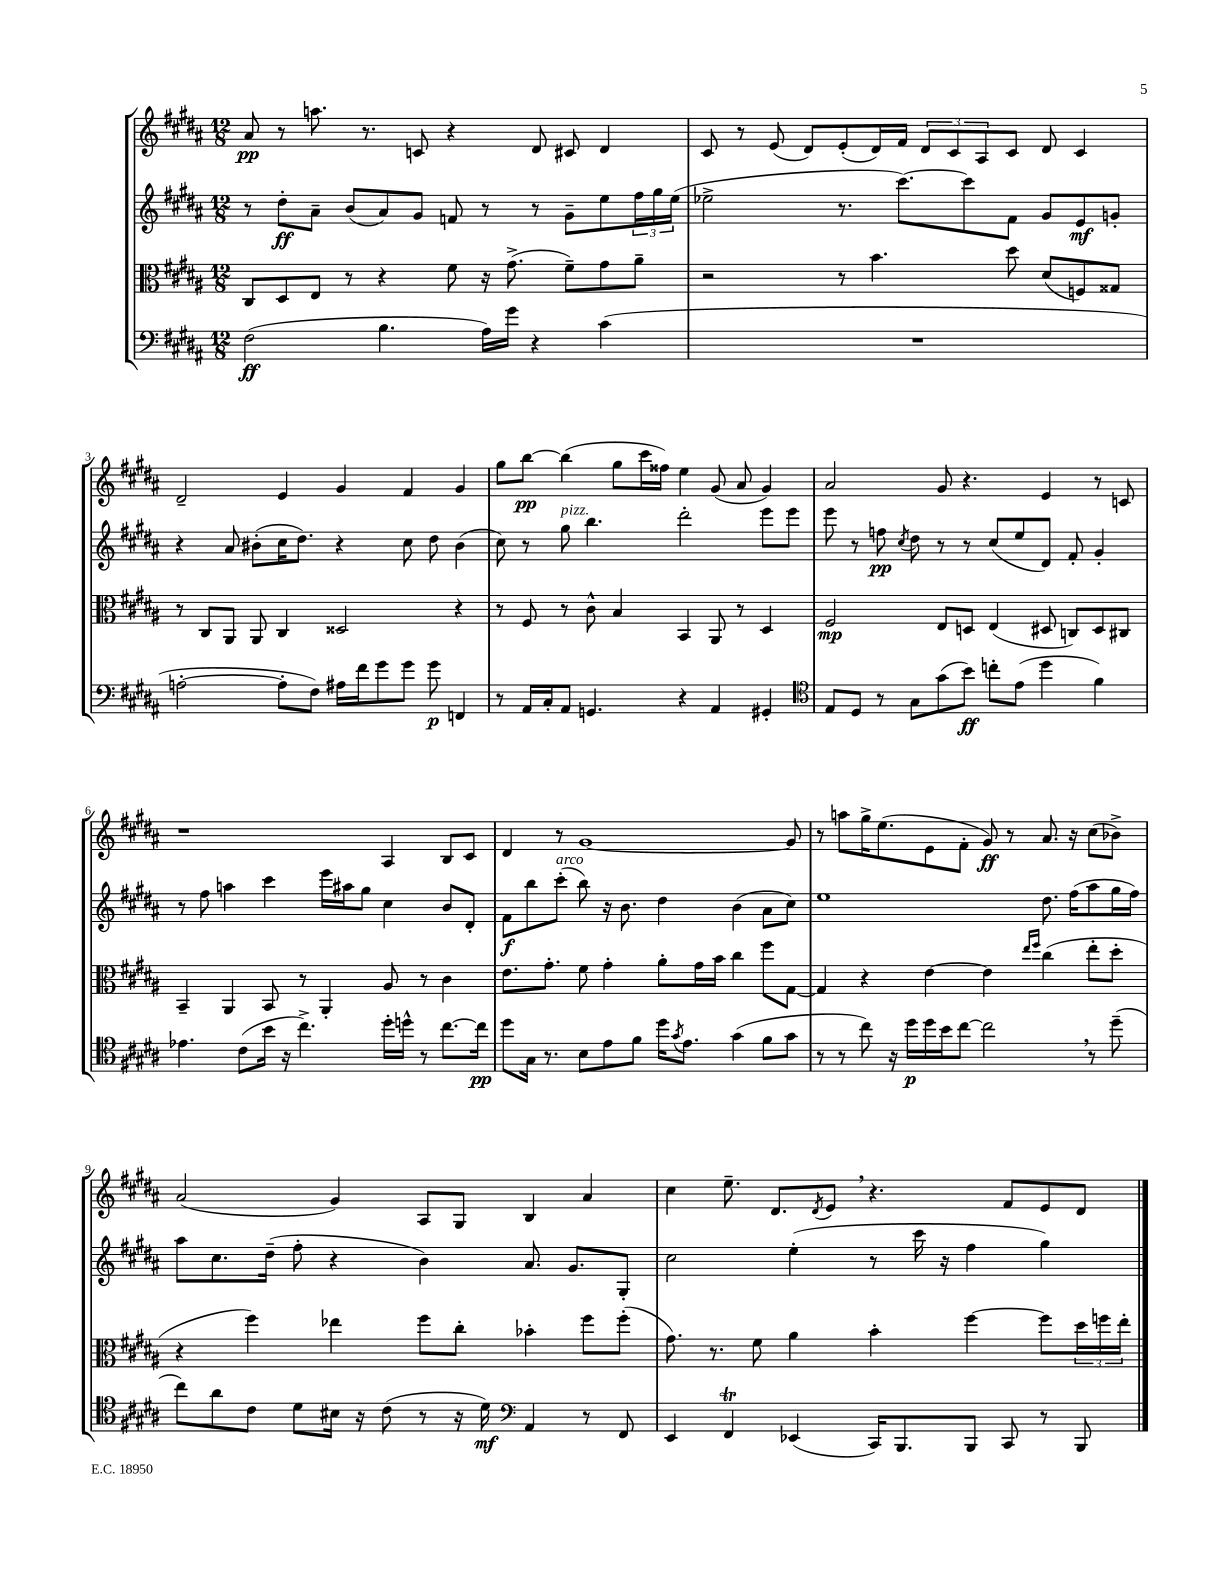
<<
\new StaffGroup <<
\new Staff = "s0" {
    \clef treble \key b \major \numericTimeSignature \time 12/8
    ais'8\pp r8 a''8. r8. c'8 r4 dis'8 cis'8 dis'4 |
    cis'8 r8 e'8( dis'8) e'8-.( dis'16) fis'16 \tuplet 3/2 { dis'8 cis'8 ais8 } cis'8 dis'8 cis'4 |
    dis'2-- e'4 gis'4 fis'4 gis'4 |
    gis''8 b''8~\pp b''4( gis''8 cis'''16 fisis''16) e''4 gis'8( ais'8 gis'4) |
    ais'2 gis'8 r4. e'4 r8 c'8 |
    r1 ais4 b8 cis'8 |
    dis'4 r8 gis'1~ gis'8 |
    r8 a''8 gis''16-> e''8.( e'8 fis'8-. gis'8\ff) r8 ais'8. r16 cis''8( bes'8->) |
    ais'2( gis'4) ais8 gis8 b4 ais'4 |
    cis''4 e''8.-- dis'8. \acciaccatura { dis'8 } e'8 \breathe r4. fis'8 e'8 dis'8 \bar "|." |
}
\new Staff = "s1" {
    \clef treble \key b \major \numericTimeSignature \time 12/8
    r8 dis''8-.\ff ais'8-- b'8( ais'8) gis'8 f'8 r8 r8 gis'8-- e''8 \tuplet 3/2 { fis''16 gis''16 e''16( } |
    ees''2-> r8. cis'''8.~) cis'''8 fis'8 gis'8 e'8\mf g'8-. |
    r4 ais'8 bis'8-.( cis''16 dis''8.) r4 cis''8 dis''8 bis'4( |
    cis''8) r8 gis''8^\markup { \italic "pizz." } b''4. dis'''2-. e'''8 e'''8 |
    e'''8 r8 f''8\pp \acciaccatura { cis''8 } dis''8 r8 r8 cis''8( e''8 dis'8) fis'8-. gis'4-. |
    r8 fis''8 a''4 cis'''4 e'''16 ais''16 gis''8 cis''4 b'8 dis'8-. |
    fis'8\f b''8 cis'''8-.^\markup { \italic "arco" }( b''8) r16 b'8. dis''4 b'4( ais'8 cis''8) |
    e''1 dis''8. fis''16( ais''8 gis''16 fis''16) |
    ais''8 cis''8. dis''16--( fis''8-. r4 b'4) ais'8. gis'8. gis8-. |
    cis''2 e''4-.( r8 cis'''16 r16 fis''4 gis''4) \bar "|." |
}
\new Staff = "s2" {
    \clef alto \key b \major \numericTimeSignature \time 12/8
    cis8 dis8 e8 r8 r4 fis'8 r16 gis'8.->( fis'8--) gis'8 ais'8-- |
    r2 r8 b'4. dis''8 dis'8( f8) gisis8 |
    r8 cis8 ais,8 ais,8 cis4 disis2 r4 |
    r8 fis8 r8 cis'8-^ b4 b,4 ais,8 r8 dis4 |
    fis2\mp e8 d8 e4( dis8 c8) dis8 cis8 |
    b,4-- ais,4 b,8 r8 ais,4-. ais8 r8 cis'4 |
    e'8. gis'8.-. fis'8 gis'4-. ais'8-. gis'16 b'16 cis''4 fis''8 gis8~ |
    gis4 r4 e'4~ e'4 \grace { e''16 fis''16 } cis''4( e''8-. dis''8-. |
    r4 fis''4) ees''4 fis''8 cis''8-. bes'4-. fis''8 fis''8-.( |
    gis'8.) r8. fis'8 ais'4 b'4-. fis''4~ fis''8 \tuplet 3/2 { dis''16 f''16 e''16-. } \bar "|." |
}
\new Staff = "s3" {
    \clef bass \key b \major \numericTimeSignature \time 12/8
    fis2\ff( b4. ais16) gis'16 r4 cis'4( |
    R1. |
    a2~-. a8-. fis8) ais16 fis'16 gis'8 gis'8 gis'8\p f,4 |
    r8 ais,16 cis16-. ais,8 g,4. r4 ais,4 gis,4-. |
    \clef tenor e8 dis8 r8 gis8 gis'8( b'8\ff) c''8-. e'8( dis''4 fis'4) |
    ees'4. cis'8( b'16 r16 cis''4.->) dis''16-. d''16-^ r8 cis''8.~ cis''16\pp |
    dis''8 gis16 r8. b8 e'8 fis'8 dis''16 \acciaccatura { gis'8 } e'8. gis'4( fis'8 gis'8 |
    r8 r8 cis''8) r16 dis''16\p dis''16 b'16 cis''8~ cis''2 \breathe r8 dis''8--( |
    cis''8) ais'8 cis'8 dis'8 bis16 r16 cis'8( r8 r16 dis'16\mf) \clef bass ais,4 r8 fis,8 |
    e,4 fis,4\trill ees,4( cis,16) b,,8. b,,8 cis,8 r8 b,,8 \bar "|." |
}
>>
>>
